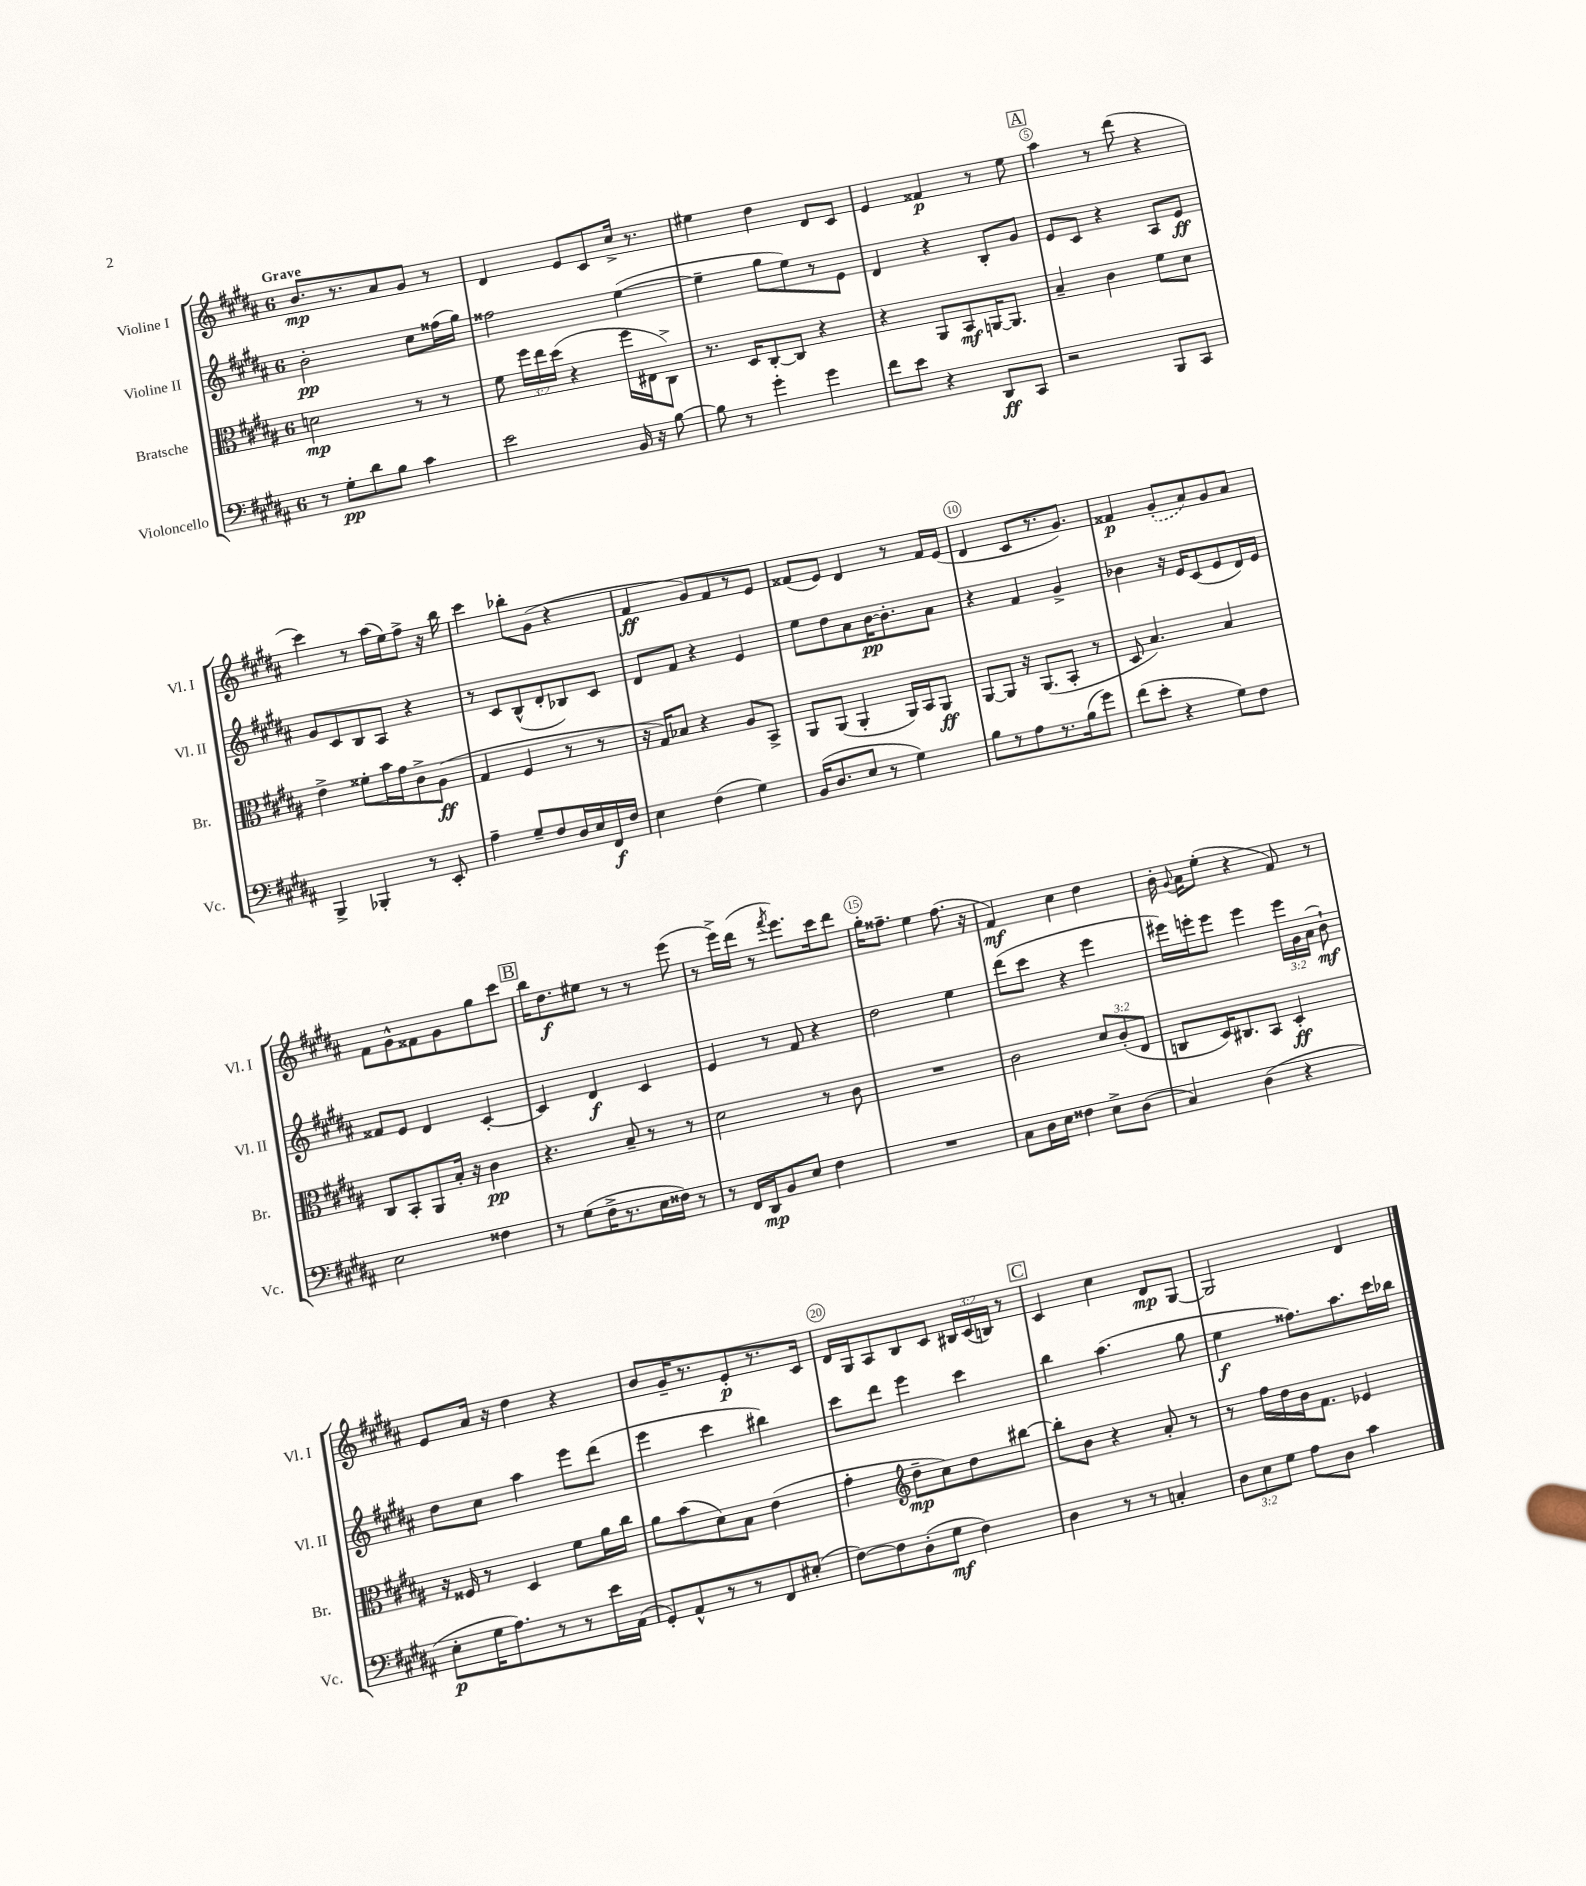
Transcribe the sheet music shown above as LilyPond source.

<<
\new StaffGroup <<
\new Staff = "s0" \with { instrumentName = "Violine I" shortInstrumentName = "Vl. I" } {
    \clef treble \key b \major \once \override Staff.TimeSignature.style = #'single-digit \time 6/8 \override Staff.TupletNumber.text = #tuplet-number::calc-fraction-text \tempo "Grave"
    \autoBeamOff b'8.[\mp r8. ais'8 gis'8] r8 |
    dis'4 e'8[ cis'8 cis''16]-> r8. |
    eis''4 dis''4 dis'8[ cis'8] |
    e'4 fisis'4\p r8 e''8 |
    \mark \markup { \box "A" } ais''4 r8 dis'''8( r4 |
    cis'''4) r8 ais''16[( e''16) fis''8]-> r16 b''16 |
    cis'''4 bes''8[-. gis'8]( r4 |
    fis'4\ff gis'8[) fis'8 r8 e'8] |
    fisis'8[( e'8]) dis'4 r8 fisis'16[ e'16]( |
    dis'4 cis'8[ r8. gis'8.]) |
    fisis'4\p \once \slurDashed gis'8[-.( ais'8) gis'8 ais'8] |
    fis'8[ gis'8-^ fisis'8 gis'8 gis''8 cis'''8] |
    \mark \markup { \box "B" } b''16[ dis''8.\f eis''8] r8 r8 e'''8( |
    r8 e'''16[->) dis'''16]( r8 \acciaccatura { fis'''8 } e'''8.[) cis'''16 dis'''8] |
    gis''16[-. fisis''8.]-- e''4 fisis''8.( r16 |
    fis'4\mf) cis''4 dis''4 |
    b'16-. \appoggiatura { gis'8 } ais'16[ e''8]-.( r4 fis'8) r8 |
    e'8[ ais'16] r16 dis''4 r4 |
    b'8[ gis'16-- r8. e'8-.\p r8. cis'16] |
    dis'16[ gis16 ais8 b8 cis'8] \tuplet 3/2 { bis16[ cis'16( b16]) } r8 |
    \mark \markup { \box "C" } cis'4 cis''4 dis'8[\mp gis8]~ |
    gis2 dis'4 \bar "|." |
}
\new Staff = "s1" \with { instrumentName = "Violine II" shortInstrumentName = "Vl. II" } {
    \clef treble \key b \major \once \override Staff.TimeSignature.style = #'single-digit \time 6/8 \override Staff.TupletNumber.text = #tuplet-number::calc-fraction-text
    \autoBeamOff b'2-.\pp cis''8[ fisis''16( gis''16]) |
    fisis''2 e''4~( |
    e''4-- gis''8[ e''8) r8 e'8] |
    dis'4 r4 b8[-. gis'8] |
    \mark \markup { \box "A" } e'8[ cis'8] r4 ais8[ e'8]\ff |
    gis'8[ cis'8 b8 ais8] r4 |
    r8 cis'8[ b8-^( dis'8-. bes8) cis'8] |
    dis'8[ fis'8] r4 e'4 |
    e''8[ dis''8 ais'8 b'16~\pp b'8.-. ais'8] |
    r4 fis'4 gis'4-> |
    bes'4 r16 e'16[ cis'8( e'8 dis'16) e'16] |
    fisis'8[ e'8] dis'4 cis'4~-. |
    \mark \markup { \box "B" } cis'4 dis'4\f cis'4 |
    e'4 r8 fis'8 r4 |
    dis''2 e''4 |
    dis'''8[( cis'''8] r4 e'''4 |
    eis'''16[) e'''16-. e'''8] e'''4 \tuplet 3/2 { e'''16[ gis'16 ais'16]( } b'8-!\mf) |
    dis''8[ cis''8] ais''4 e'''8[ dis'''8]( |
    e'''4 cis'''4 bis''4) |
    cis'''8[ dis'''8] e'''4 cis'''4 |
    \mark \markup { \box "C" } b''4 ais''4.( gis''8 |
    e''4\f fisis''8.[) ais''8. cis'''16 bes''16] \bar "|." |
}
\new Staff = "s2" \with { instrumentName = "Bratsche" shortInstrumentName = "Br." } {
    \clef alto \key b \major \once \override Staff.TimeSignature.style = #'single-digit \time 6/8 \override Staff.TupletNumber.text = #tuplet-number::calc-fraction-text
    \autoBeamOff d'2\mp r8 r8 |
    fis'8 \tuplet 3/2 { fis''16[ e''16 dis''16]( } r4 fis''16[ eis16 cis8]->) |
    r8. dis16[ cis8~-. cis8] r4 |
    r4 ais,8[ b,8\mf a,16~ a,8.] |
    \mark \markup { \box "A" } b4-- cis'4 fis'8[ dis'8] |
    e'4-> fisis'8[-. b'16 gis'16 cis'8-> ais8]\ff( |
    gis4 fis4 r8 r8 |
    r16 gis16[) bes8] r4 ais8[ b,8]-> |
    ais,8[ ais,8]( ais,4-. ais,16[) b,16 ais,8]\ff |
    ais,8[~ ais,8] r16 ais,8.[( b,8]-. r8 |
    dis8 b4.) b4 |
    cis8[ b,8-. ais,8 b16]-. r16 cis'4\pp |
    \mark \markup { \box "B" } r4. b8-- r8 r8 |
    dis'2 r8 cis'8 |
    R2. |
    cis'2 \tuplet 3/2 { dis'8[ cis'8-.( e8] } |
    c8[ dis16) cis8. b,8] dis4-.\ff |
    r16 fisis16 r8 dis4 fis'8[ ais'16 cis''16] |
    ais'8[ b'8( dis'8) b8] e'4( |
    gis'4-. \clef treble dis''8[--\mp cis''8) dis''8 bis''8]~ |
    \mark \markup { \box "C" } bis''8[-. b'8] r4 ais'8-. r8 |
    r8 fis''16[ dis''16 b'16 fis'8.] ees'4 \bar "|." |
}
\new Staff = "s3" \with { instrumentName = "Violoncello" shortInstrumentName = "Vc." } {
    \clef bass \key b \major \once \override Staff.TimeSignature.style = #'single-digit \time 6/8 \override Staff.TupletNumber.text = #tuplet-number::calc-fraction-text
    \autoBeamOff r8 gis8[-.\pp dis'8 b8] cis'4 |
    e'2 b,16 r16 b8~ |
    b8 r8 gis'4-. gis'4 |
    fis'8[ e'8] r4 dis,8[\ff cis,8] |
    \mark \markup { \box "A" } r2 b,,8[ cis,8] |
    b,,4-> bes,,4-. r8 e,8-. |
    ais4-- gis8[-- fis8 dis16 e16 fis,16\f fis16] |
    e4 fis4( gis4) |
    b,16[( dis8. e8] r8 gis4) |
    b8[ r8 ais8 r8. b16( gis'8]) |
    fis'8[( e'8]-. r4 gis8[) fis8] |
    e2 fisis4 |
    \mark \markup { \box "B" } r8 gis8[( fis16-> r8. e16 fisis16]) r8 |
    r8 fis,16[ dis,16\mp b,8 e8] fis4 |
    R2. |
    cis8[ dis16 e16] fisis4 e8[-> dis8]( |
    cis4) dis4( r4 |
    e8[-.\p gis16 ais8.) r8 r8 e'16 ais,16]( |
    gis,8[-.) ais,8-^ r8 r8 fis,8 eis8]-.( |
    fis8[~) fis8 dis8-.( gis8]\mf fis4) |
    \mark \markup { \box "C" } dis4 r8 r8 c4-. |
    \tuplet 3/2 { dis8[ e8 gis8] } ais8[ dis8] cis'4 \bar "|." |
}
>>
>>
\layout { \context { \Score \override BarNumber.break-visibility = ##(#f #t #t) barNumberVisibility = #(every-nth-bar-number-visible 5) \override BarNumber.stencil = #(make-stencil-circler 0.1 0.3 ly:text-interface::print) } }
